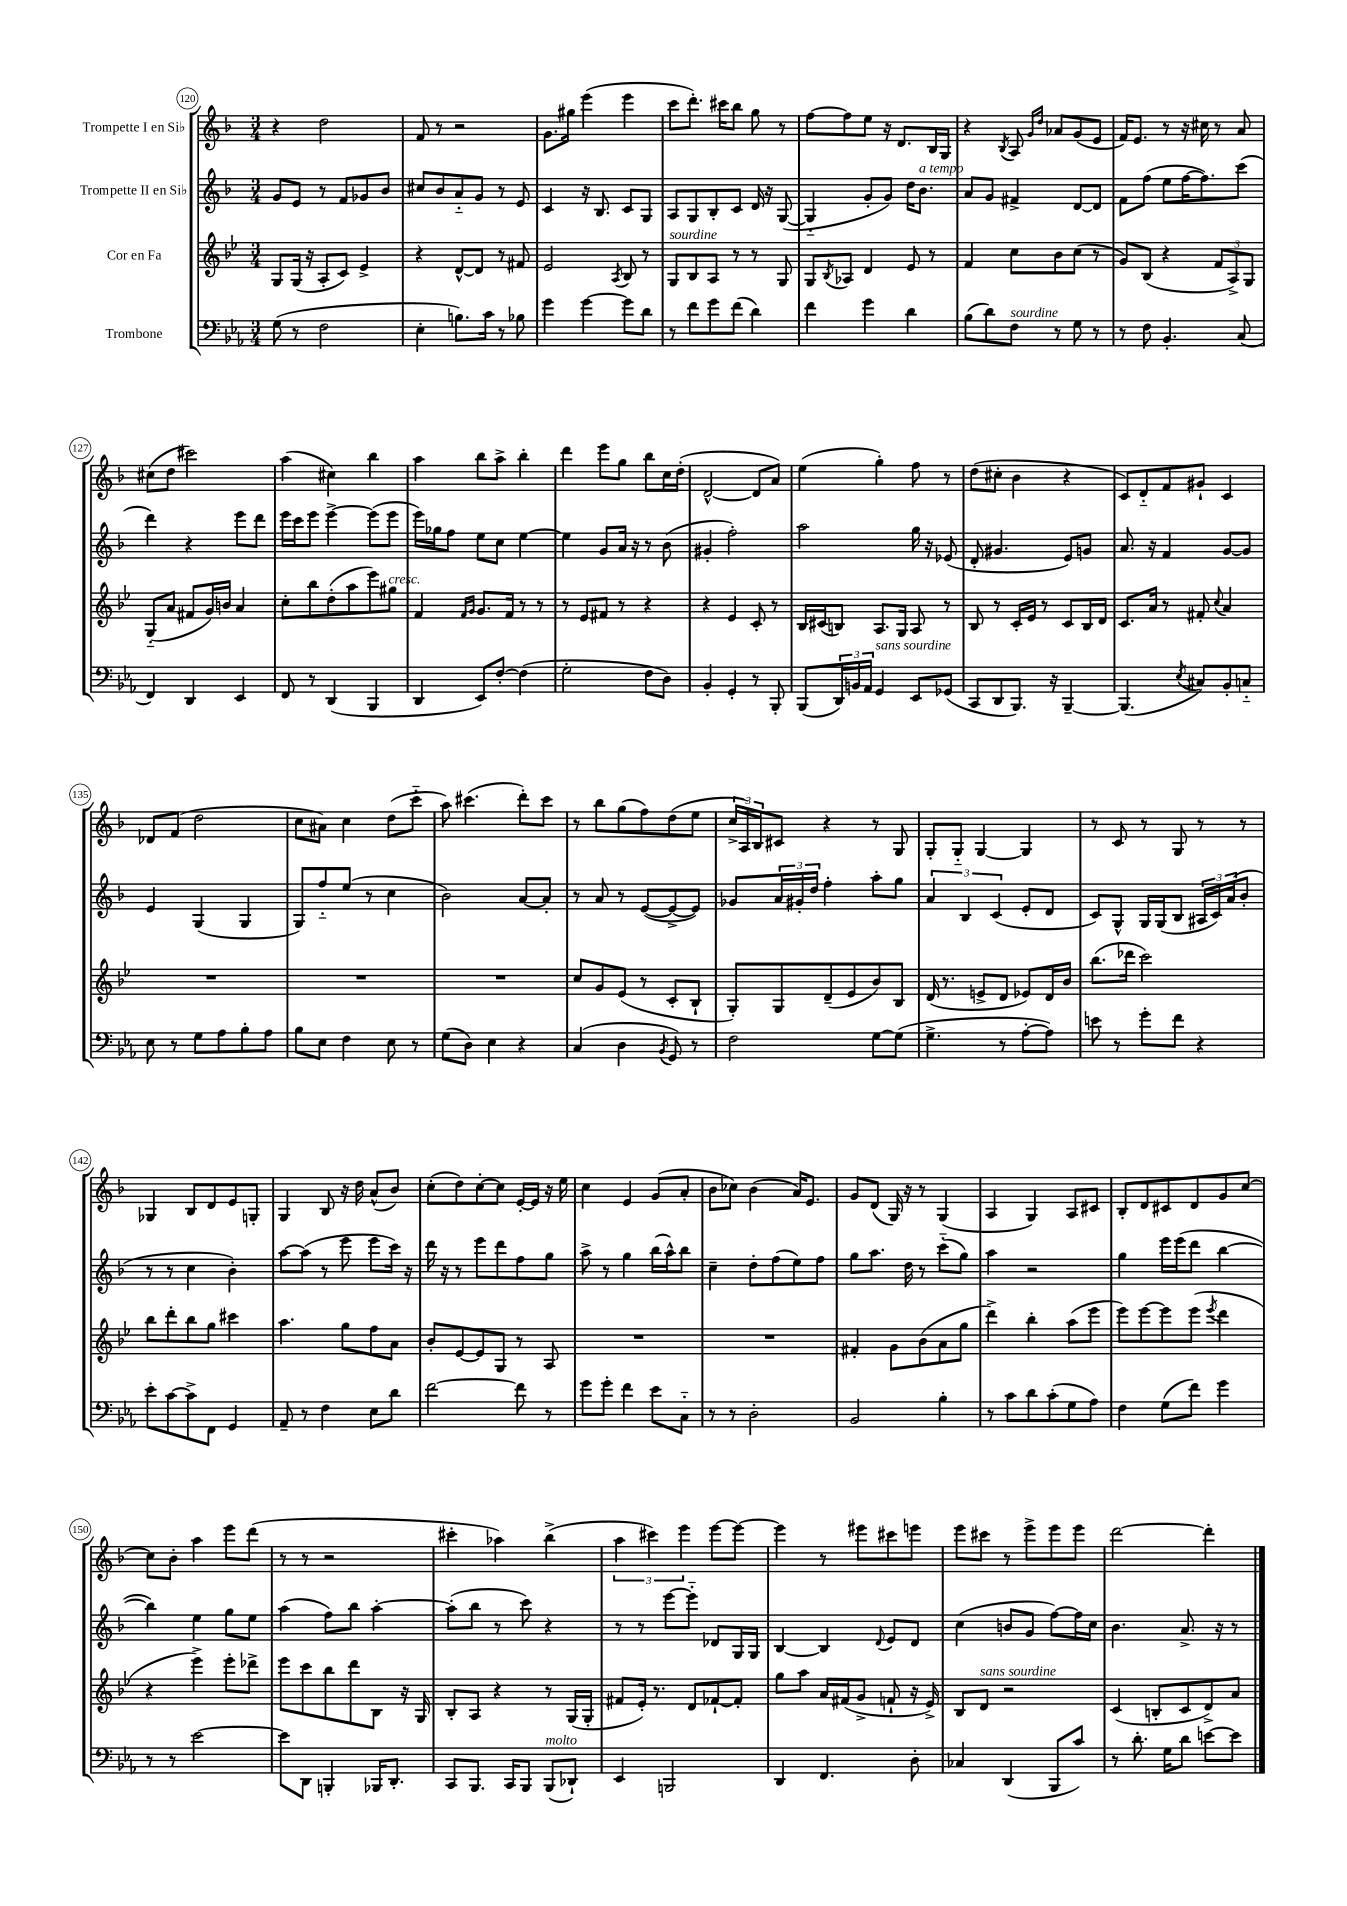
<<
\new StaffGroup <<
\new Staff = "s0" \with { instrumentName = "Trompette I en Sib" } {
    \clef treble \key f \major \numericTimeSignature \time 3/4
    r4 d''2 |
    f'8 r8 r2 |
    g'8. gis''16 e'''4( e'''4 |
    c'''8 d'''8.-.) cis'''16 bes''8 g''8 r8 |
    f''8~ f''8 e''8 r16 d'8. bes16 g16 |
    r4 \acciaccatura { bes8 } a8 \grace { g'16 d''16 } aes'8 g'8( e'8 |
    f'16) e'8. r8 r16 cis''16 r8 a'8 |
    cis''8( d''8 cis'''2) |
    a''4( cis''4) bes''4 |
    a''4 bes''8 a''8-> bes''4-. |
    d'''4 e'''8 g''8 bes''8 c''16 d''16-.( |
    d'2~-^ d'8 a'8) |
    e''4( g''4-.) f''8 r8 |
    d''8( cis''8-. bes'4 r4 |
    c'8) d'8-_ f'8 gis'8-! c'4 |
    des'8 f'8( d''2 |
    c''8 ais'8) c''4 d''8( c'''8-_ |
    a''8) cis'''4.( d'''8-.) cis'''8 |
    r8 bes''8 g''8( f''8) d''8( e''8 |
    \tuplet 3/2 { c''16-> a16) bes16 } cis'8 r4 r8 g8 |
    g8-. g8-_ g4~ g4 |
    r8 c'8 r8 g8 r8 r8 |
    ges4 bes8 d'8 e'8 g8-. |
    g4 bes8 r16 d''16 a'8-^( bes'8) |
    c''8-.( d''8) c''8~-. c''8 e'16~-. e'16 r16 e''16 |
    c''4 e'4 g'8( a'8-. |
    bes'8 ces''8) bes'4( a'16) e'8. |
    g'8 d'8( g16) r16 r8 g4( |
    a4 g4) a8 cis'8 |
    bes8-. d'8 cis'8 d'8 g'8 c''8~ |
    c''8 bes'8-. a''4 e'''8 d'''8( |
    r8 r8 r2 |
    cis'''4-. aes''4) bes''4->( |
    \tuplet 3/2 { a''4 cis'''4) e'''4 } e'''8~ e'''8~ |
    e'''4 r8 eis'''8 cis'''8 e'''8 |
    e'''8 cis'''8 r8 e'''8-> e'''8 e'''8 |
    d'''2~ d'''4-. \bar "|." |
}
\new Staff = "s1" \with { instrumentName = "Trompette II en Sib" } {
    \clef treble \key f \major \numericTimeSignature \time 3/4
    g'8 e'8 r8 f'8 ges'8 bes'8 |
    cis''8 bes'8 a'8-_ g'8 r8 e'8 |
    c'4 r16 bes8. c'8 g8 |
    a8 g8 bes8-. c'8 d'16 r16 g8~( |
    g4-_ g'8-. g'8) d''16 bes'8.^\markup { \italic "a tempo" } |
    a'8 g'8 fis'4-> d'8~ d'8 |
    f'8 f''8( e''8 f''16~ f''8.) c'''8( |
    d'''4) r4 e'''8 d'''8 |
    e'''16 c'''16 e'''8 e'''4~-> e'''8( e'''8 |
    e'''16) ges''16 f''8 e''8 c''8 e''4~ |
    e''4 g'8 a'16 r16 r8 bes'8( |
    gis'4-. f''2-.) |
    a''2 g''16 r16 ees'8( |
    d'8-. gis'4. e'8) g'8 |
    a'8. r16 f'4 g'8~ g'8 |
    e'4 g4( g4 |
    g8) f''8-_ e''8( r8 c''4 |
    bes'2) a'8~ a'8-. |
    r8 a'8 r8 e'8~( e'8~-> e'8) |
    ges'8 \tuplet 3/2 { a'16 gis'16-. d''16 } f''4-. a''8-. g''8 |
    \tuplet 3/2 { a'4 bes4 c'4( } e'8-. d'8 |
    c'8) g8-^ g16 g16( bes8 \tuplet 3/2 { ais16 c'16) a'16( } bes'8-. |
    r8 r8 c''4 bes'4-.) |
    a''8~ a''8( r8 e'''8 e'''8 c'''16) r16 |
    d'''16 r16 r8 e'''8 d'''8 f''8 g''8 |
    a''8-> r8 g''4 bes''16( a''16-^) bes''8 |
    c''4-- d''8-. f''8( e''8) f''8 |
    g''8 a''8. d''16 r8 c'''8-_( g''8) |
    a''4 r2 |
    g''4 e'''16 e'''16( d'''8 bes''4~ |
    bes''4) e''4 g''8 e''8 |
    a''4( f''8) bes''8 a''4~-. |
    a''8-.( bes''8 r8 c'''8) r4 |
    r8 r8 e'''8~ e'''8-_ des'8 g16 g16 |
    bes4~ bes4 \appoggiatura { d'8 } e'8 d'8 |
    c''4( b'8 g'8 f''8~) f''16 c''16 |
    bes'4. a'8.-> r16 r8 \bar "|." |
}
\new Staff = "s2" \with { instrumentName = "Cor en Fa" } {
    \clef treble \key bes \major \numericTimeSignature \time 3/4
    g8 g16( r16 a8-. c'8) ees'4-> |
    r4 d'8~-^ d'8 r8 fis'8 |
    ees'2 \acciaccatura { a8 } bes8 r8 |
    g8^\markup { \italic "sourdine" } bes8 a8 r8 r8 g8 |
    g8 \acciaccatura { bes8 } aes8 d'4 ees'8 r8 |
    f'4 c''8 bes'8 c''8( r8 |
    g'8) bes8( r4 \tuplet 3/2 { f'8 a8->) g8 } |
    g8-_( a'8 fis'8 g'16) b'16 a'4 |
    c''8-. bes''8 d''8-.( a''8 ees'''8) gis''8^\markup { \italic "cresc." } |
    f'4 \grace { f'16 g'16 } g'8. f'16 r8 r8 |
    r8 ees'8 fis'8 r8 r4 |
    r4 ees'4 c'8-. r8 |
    bes16 cis'16( b8) a8. g16 a8 r8 |
    bes8 r8 c'16-. ees'16 r8 c'8 bes16 d'16 |
    c'8. a'16 r8 fis'8-. \appoggiatura { c''8 } a'4 |
    R2. |
    R2. |
    R2. |
    c''8 g'8 ees'8( r8 c'8-. bes8-! |
    g8-.) g8 d'8--( ees'8 bes'8) bes8 |
    d'16( r8. e'8-> d'8 ees'8) d'16 bes'16 |
    bes''8.( des'''16 c'''2) |
    bes''8 d'''8-. bes''8 g''8 cis'''4 |
    a''4. g''8 f''8 a'8 |
    bes'8-. ees'8~ ees'8 g8 r8 a8 |
    R2. |
    R2. |
    fis'4-. g'8 bes'8( a'8 g''8 |
    d'''4->) bes''4-. a''8( ees'''8 |
    ees'''8) ees'''8~ ees'''8 ees'''8( \acciaccatura { ees'''8 } d'''4 |
    r4 ees'''4->) ees'''8-. des'''8-> |
    ees'''8 c'''8 bes''8 d'''8 bes8 r16 g16 |
    bes8-. a8 r4 r8 g16( g16-. |
    fis'8 ees'16-.) r8. d'8 fes'8~-! fes'8-. |
    g''8 a''8 a'16 fis'16( g'8-> f'8-! r16 ees'16->) |
    bes8 d'8^\markup { \italic "sans sourdine" } r2 |
    c'4( b8-. c'8 d'8->) a'8 \bar "|." |
}
\new Staff = "s3" \with { instrumentName = "Trombone" } {
    \clef bass \key ees \major \numericTimeSignature \time 3/4
    g8( r8 f2 |
    ees4-. b8.) c'16 r8 bes8 |
    g'4 g'4~ g'8 d'8 |
    r8 f'8 g'8 f'8( d'4) |
    f'4 g'4 d'4 |
    bes8( d'8) f8^\markup { \italic "sourdine" } r8 g8 r8 |
    r8 f8 bes,4.-. c8( |
    f,4) d,4 ees,4 |
    f,8 r8 d,4( bes,,4 |
    d,4 ees,8) f8~-. f4( |
    g2-. f8 d8) |
    bes,4-. g,4-. r8 bes,,8-. |
    bes,,8( \tuplet 3/2 { d,16) b,16 aes,16 } g,4^\markup { \italic "sans sourdine" } ees,8 ges,8( |
    c,8 d,8 bes,,8.) r16 bes,,4~-- |
    bes,,4.( \acciaccatura { ees8 } cis8) bes,8-. c8-_ |
    ees8 r8 g8 aes8 bes8-. aes8 |
    bes8 ees8 f4 ees8 r8 |
    g8( d8) ees4 r4 |
    c4( d4 \acciaccatura { bes,8 } g,8) r8 |
    f2 g8~ g8( |
    g4.-> r8 aes8~-. aes8) |
    e'8 r8 g'8-. f'8 r4 |
    ees'8-. c'8~ c'8-> f,8 g,4 |
    aes,8-- r8 f4 ees8 d'8 |
    f'2~ f'8 r8 |
    g'8 g'8-. f'4 ees'8 c8-_ |
    r8 r8 d2-. |
    bes,2 bes4-. |
    r8 c'8 d'8 c'8-.( g8 aes8) |
    f4 g8( f'8) g'4 |
    r8 r8 ees'2~ |
    ees'8 d,8 b,,4-. bes,,16 d,8.-. |
    c,8 bes,,8. c,16 bes,,8 bes,,8^\markup { \italic "molto" }( des,8-!) |
    ees,4 b,,2 |
    d,4 f,4. d8-. |
    ces4 d,4( bes,,8 c'8) |
    r8 d'8.-. g16 d'8 e'8~ e'8 \bar "|." |
}
>>
>>
\layout { \context { \Score currentBarNumber = #120 \override BarNumber.stencil = #(make-stencil-circler 0.1 0.3 ly:text-interface::print) } }
